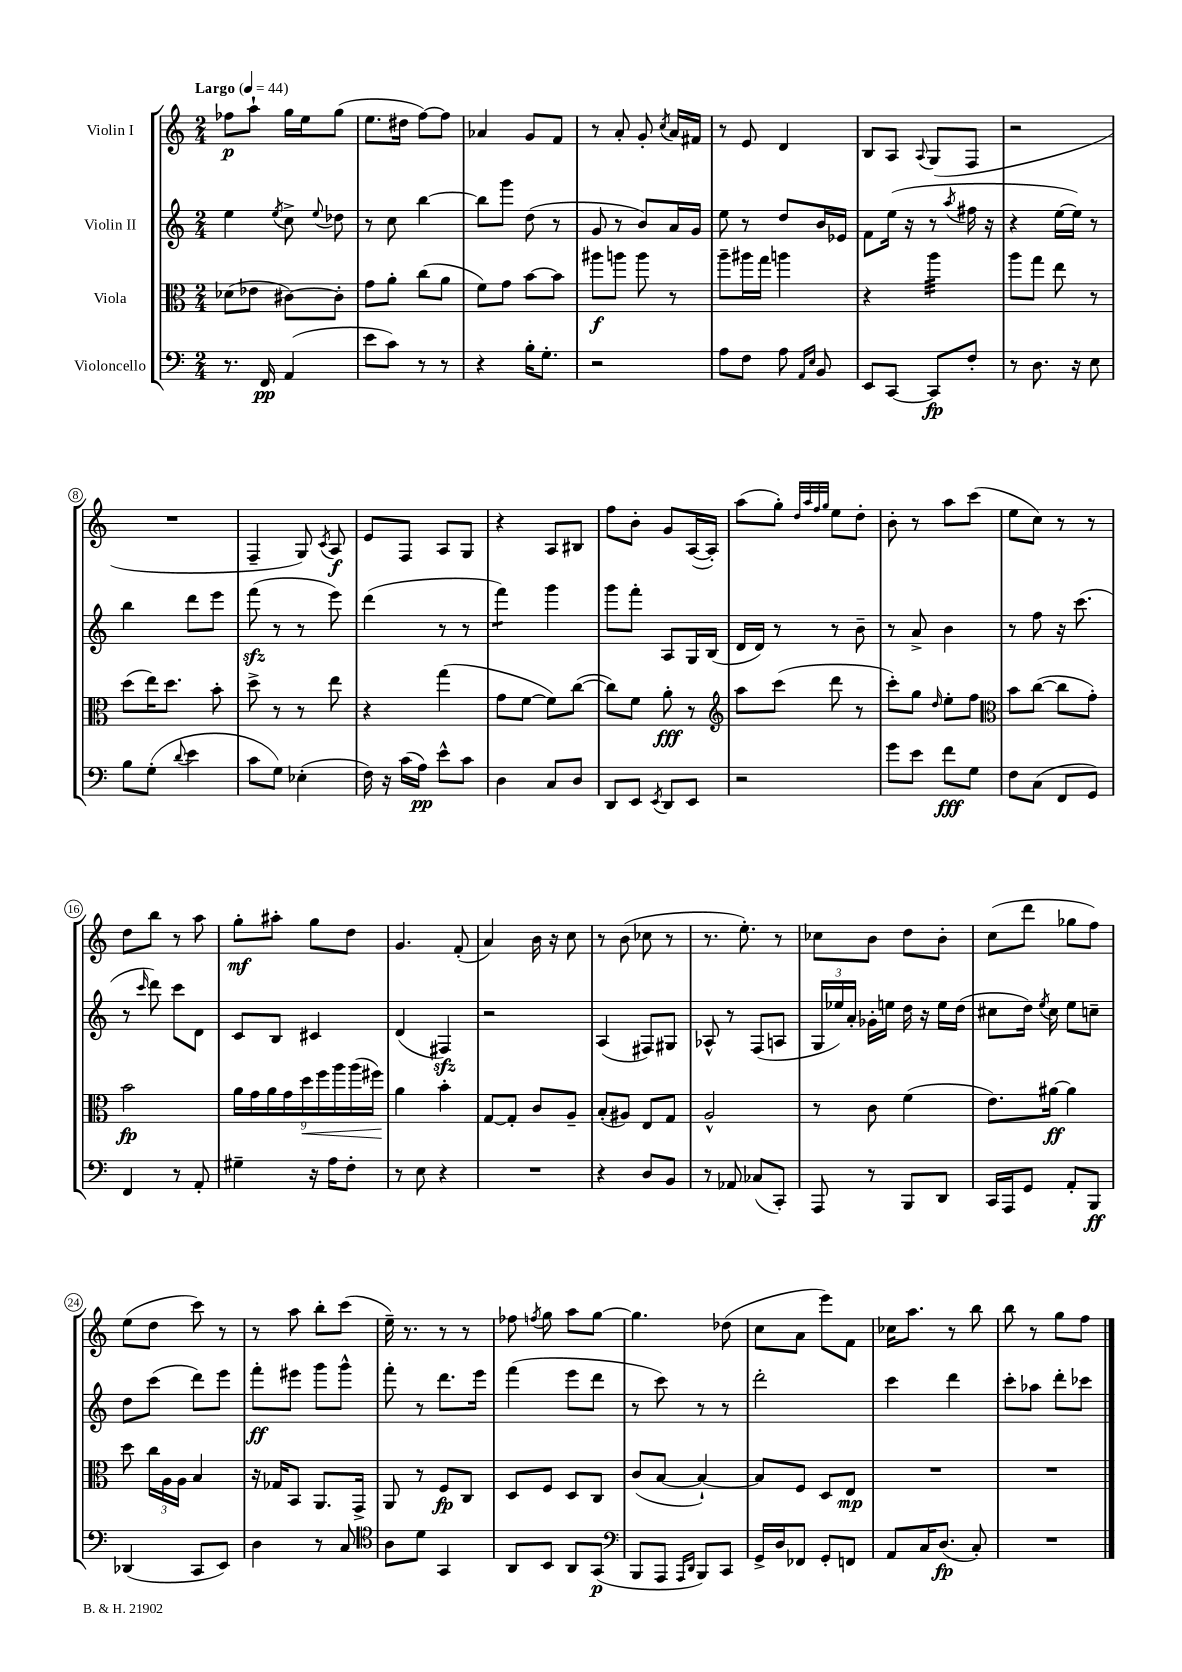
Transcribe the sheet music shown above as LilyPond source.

<<
\new StaffGroup <<
\new Staff = "s0" \with { instrumentName = "Violin I" } {
    \clef treble \key c \major \numericTimeSignature \time 2/4 \tempo "Largo" 4 = 44
    \autoBeamOff fes''8[\p a''8]-! g''16[ e''16 g''8]( |
    e''8.[ dis''16] f''8[~) f''8] |
    aes'4 g'8[ f'8] |
    r8 a'8-. g'8-. \acciaccatura { c''8 } a'16[ fis'16] |
    r8 e'8 d'4 |
    b8[ a8] \appoggiatura { a8 } g8[( f8] |
    r2 |
    R2 |
    f4-- g8) \acciaccatura { c'8 } a8\f |
    e'8[ f8] a8[ g8] |
    r4 a8[ bis8] |
    f''8[ b'8]-. g'8[ a16~( a16]-.) |
    a''8[( g''8]-.) \grace { d''32[ a''32 f''32 g''32] } e''8[ d''8]-. |
    b'8-. r8 a''8[ c'''8]( |
    e''8[ c''8]) r8 r8 |
    d''8[ b''8] r8 a''8 |
    g''8[-.\mf ais''8]-. g''8[ d''8] |
    g'4. f'8-.( |
    a'4) b'16 r16 c''8 |
    r8 b'8( ces''8 r8 |
    r8. e''8.-.) r8 |
    ces''8[ b'8] d''8[ b'8]-. |
    c''8[( d'''8] ges''8[ f''8]) |
    e''8[( d''8] c'''8) r8 |
    r8 a''8 b''8[-. c'''8]( |
    e''16--) r8. r8 r8 |
    fes''8 \acciaccatura { f''8 } g''8 a''8[ g''8]~ |
    g''4. des''8( |
    c''8[ a'8] e'''8[) f'8] |
    ces''16[ a''8.] r8 b''8 |
    b''8 r8 g''8[ f''8] \bar "|." |
}
\new Staff = "s1" \with { instrumentName = "Violin II" } {
    \clef treble \key c \major \numericTimeSignature \time 2/4
    \autoBeamOff e''4 \acciaccatura { e''8 } c''8-> \appoggiatura { e''8 } des''8 |
    r8 c''8 b''4~ |
    b''8[ g'''8] d''8( r8 |
    g'8 r8 b'8[) a'16 g'16] |
    e''8 r8 d''8[ b'16 ees'16] |
    f'8[ e''16]( r16 r8 \acciaccatura { a''8 } fis''16 r16 |
    r4 e''16[~ e''16]) r8 |
    b''4 d'''8[ e'''8] |
    f'''8\sfz( r8 r8 e'''8) |
    d'''4( r8 r8 |
    f'''4:8) g'''4 |
    g'''8[ f'''8]-. a8[ g16 b16]( |
    d'16[ d'16]) r8 r8 b'8-- |
    r8 a'8-> b'4 |
    r8 f''8 r16 c'''8.( |
    r8 \grace { c'''16 } d'''8) c'''8[ d'8] |
    c'8[ b8] cis'4 |
    d'4( fis4\sfz) |
    r2 |
    a4( fis8[) gis8] |
    aes8-^ r8 f8[( a8] |
    \tuplet 3/2 { g16[ ees''16) a'16]-. } ges'16[-. e''16] d''16 r16 e''16[ d''16]( |
    cis''8[ d''16]) \acciaccatura { e''8 } cis''16 e''8[ c''8]-- |
    d''8[ c'''8]( d'''8[) e'''8] |
    f'''8[-.\ff eis'''8] g'''8[ g'''8]-^ |
    f'''8-. r8 d'''8.[ e'''16] |
    f'''4( e'''8[ d'''8] |
    r8 c'''8) r8 r8 |
    d'''2-. |
    c'''4 d'''4 |
    c'''8[-. aes''8] d'''8[-. ces'''8] \bar "|." |
}
\new Staff = "s2" \with { instrumentName = "Viola" } {
    \clef alto \key c \major \numericTimeSignature \time 2/4
    \autoBeamOff des'8[( ees'8] cis'8[~) cis'8]-. |
    g'8[ a'8]-. c''8[( a'8] |
    f'8[) g'8] b'8[~ b'8] |
    ais''8[\f a''8] a''8 r8 |
    a''8[-- ais''16 g''16] a''4 |
    r4 a''4:32 |
    a''8[ g''8] e''8 r8 |
    d''8[( e''16) d''8.] b'8-. |
    d''8-> r8 r8 e''8 |
    r4 g''4( |
    g'8[ f'8]~ f'8[) c''8]~( |
    c''8[) f'8] a'8-.\fff r8 |
    \clef treble a''8[ c'''8]( d'''8 r8 |
    c'''8[-.) g''8] \grace { d''16 } e''8[-. f''8] |
    \clef alto b'8[ c''8]~( c''8[ g'8]-.) |
    b'2\fp |
    \tuplet 9/8 { a'16[ g'16 a'16 g'16 d''16\< f''16 a''16 a''16( fis''16]\!) } |
    a'4 b'4-. |
    g8[~ g8]-. c'8[ a8]-- |
    b8[-.( ais8]) e8[ g8] |
    a2-^ |
    r8 c'8 f'4( |
    e'8.[) ais'16]~\ff ais'4 |
    d''8 \tuplet 3/2 { c''16[ a16 a16] } b4 |
    r16 ges16[ b,8] a,8.[ g,16]-> |
    a,8 r8 f8[\fp c8] |
    d8[ f8] d8[ c8] |
    c'8[( b8]~ b4~-!) |
    b8[ f8] d8[ e8]\mp |
    R2 |
    R2 \bar "|." |
}
\new Staff = "s3" \with { instrumentName = "Violoncello" } {
    \clef bass \key c \major \numericTimeSignature \time 2/4
    \autoBeamOff r8. f,16\pp a,4( |
    e'8[ c'8]) r8 r8 |
    r4 b16[-. g8.]-. |
    r2 |
    a8[ f8] a8 \grace { a,16[ e16] } b,8 |
    e,8[ c,8]~ c,8[\fp f8]-. |
    r8 d8. r16 e8 |
    b8[ g8]-.( \appoggiatura { d'8 } e'4 |
    c'8[ g8]) ees4-.( |
    f16) r16 c'16[( a16]\pp) e'8[-^ c'8] |
    d4 c8[ d8] |
    d,8[ e,8] \acciaccatura { e,8 } d,8[ e,8] |
    r2 |
    g'8[ e'8] f'8[\fff g8] |
    f8[ c8]( f,8[ g,8]) |
    f,4 r8 a,8-. |
    gis4-- r16 a16[ f8]-. |
    r8 e8 r4 |
    R2 |
    r4 d8[ b,8] |
    r8 aes,8 ces8[( c,8]-.) |
    a,,8 r8 b,,8[ d,8] |
    c,16[ a,,16 g,8] a,8[-. b,,8]\ff |
    des,4( c,8[ e,8]) |
    d4 r8 c8 |
    \clef tenor a8[ d'8] g,4 |
    a,8[ b,8] a,8[ g,8]\p( |
    \clef bass b,,8[ a,,8] \grace { a,,16[ d,16] } b,,8[) c,8] |
    g,16[-> d16 fes,8] g,8[-. f,8] |
    a,8[ c16 d8.]\fp( c8-.) |
    R2 \bar "|." |
}
>>
>>
\layout { \context { \Score \override BarNumber.stencil = #(make-stencil-circler 0.1 0.3 ly:text-interface::print) } }
